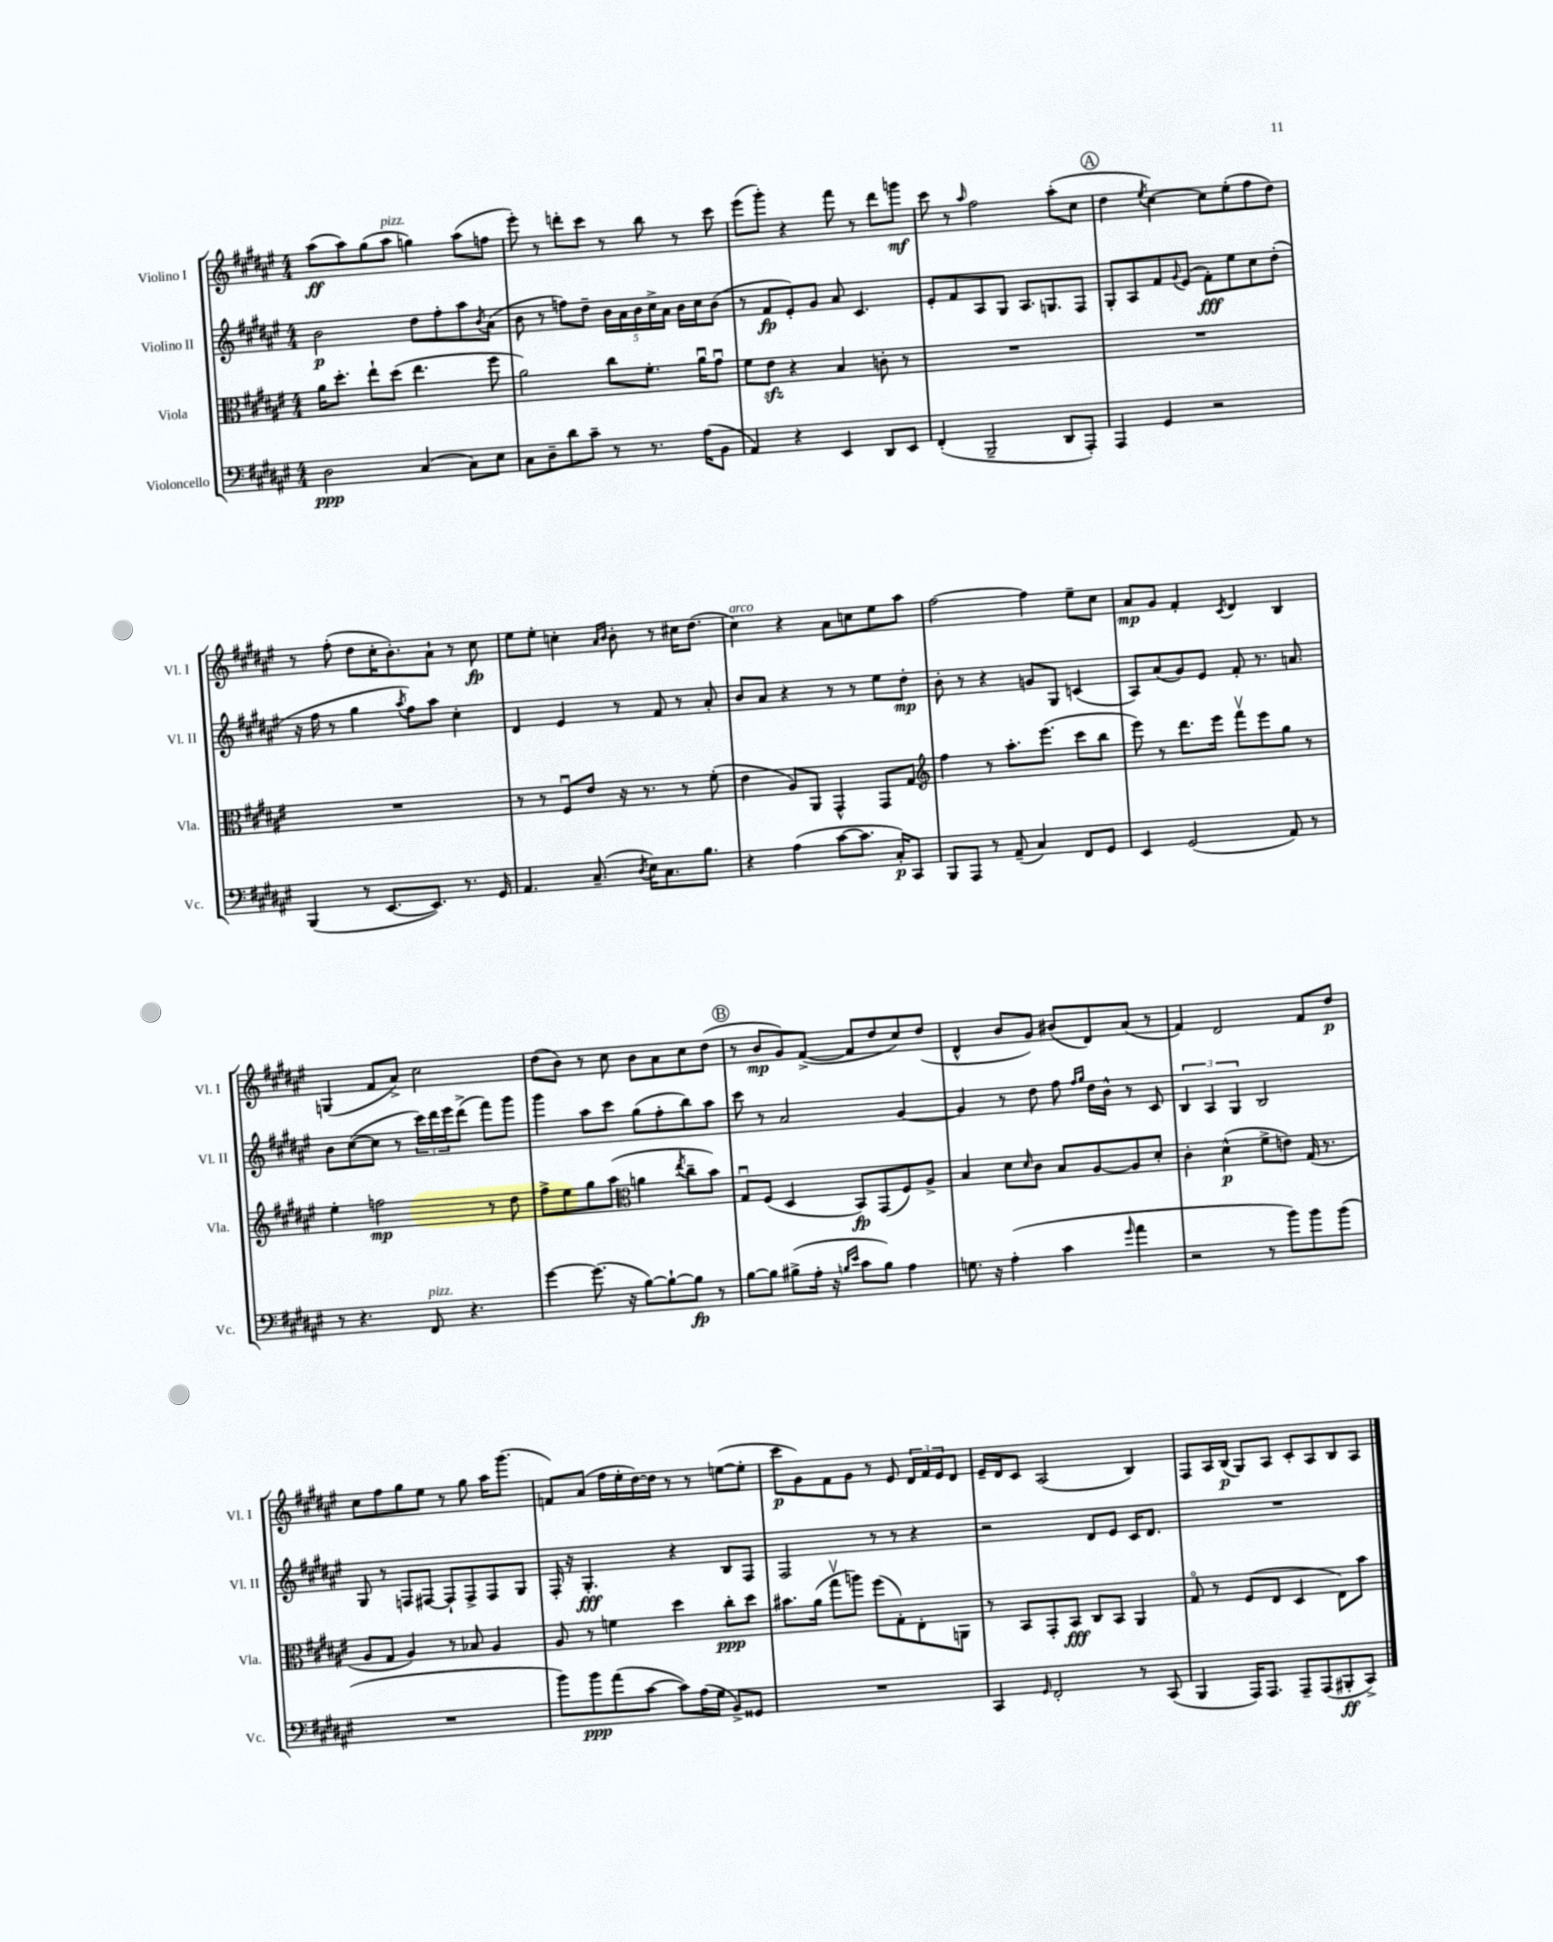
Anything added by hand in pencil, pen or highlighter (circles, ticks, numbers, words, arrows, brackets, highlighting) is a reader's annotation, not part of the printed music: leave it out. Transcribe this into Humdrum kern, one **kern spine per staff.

**kern	**dynam	**kern	**dynam	**kern	**dynam	**kern	**dynam
*part4	*part4	*part3	*part3	*part2	*part2	*part1	*part1
*staff4	*staff4	*staff3	*staff3	*staff2	*staff2	*staff1	*staff1
*I"Violoncello	*	*I"Viola	*	*I"Violino II	*	*I"Violino I	*
*I'Vc.	*	*I'Vla.	*	*I'Vl. II	*	*I'Vl. I	*
*clefF4	*	*clefC3	*	*clefG2	*	*clefG2	*
*k[f#c#g#d#a#e#]	*	*k[f#c#g#d#a#e#]	*	*k[f#c#g#d#a#e#]	*	*k[f#c#g#d#a#e#]	*
*M4/4	*	*M4/4	*	*M4/4	*	*M4/4	*
=1	=1	=1	=1	=1	=1	=1	=1
2D#\	ppp	16a#\KL	.	2b\	p	(8aa#\L	ff
.	.	8.dd#'\J	.	.	.	.	.
.	.	.	.	.	.	8aa#\)	.
.	.	8ee#`\L	.	.	.	(8gg#\	.
!	!	!	!	!	!	!LO:TX:a:i:t=pizz.	!
.	.	(8dd#\J	.	.	.	8aa#\J	.
(4C#/	.	4.ee#\	.	8dd#\L	.	4ggn\)	.
.	.	.	.	8ff#'\	.	.	.
8C#\L)	.	.	.	8aa#\	.	(8aa#\L	.
.	.	.	.	8qb/	.	.	.
8E#\J	.	8ff#\	.	(8a#\J	.	8ffn\J	.
=2	=2	=2	=2	=2	=2	=2	=2
8C#\L	.	2a#\)	.	8b\	.	8eee#'\)	.
8D#~\	.	.	.	8r	.	8r	.
8d#\	.	.	.	8ffn\L)	.	8dddn'\L	.
8c#~\J	.	.	.	8dd#~\J	.	8ccc#\J	.
8r	.	8cc#\L	.	20b\LL	.	8r	.
.	.	.	.	20a#\	.	.	.
.	.	.	.	20b\	.	.	.
8.r	.	8.f#'\J	.	.	.	8bb\	.
.	.	.	.	20cc#^\	.	.	.
.	.	.	.	20a#\JJ	.	.	.
.	.	.	.	16b\LL	.	8r	.
(16A#\KL	.	16a#u\KL	.	16cc#\J	.	.	.
8BB\J	.	8g#u\J	.	(8b\J	.	8ccc#\	.
=3	=3	=3	=3	=3	=3	=3	=3
4AA#/)	.	8f#\L	.	8r	.	(8eee#\L	.
.	.	8e#zz\J	.	8f#/L	fp	8ggg#'\J)	.
4r	.	4r	.	8e#'/)	.	4r	.
.	.	.	.	8g#/J	.	.	.
4EE#/	.	4B/	.	8a#/	.	8fff#\	.
.	.	.	.	4.c#/	.	8r	.
8DD#/L	.	8cn'\	.	.	.	8ddd#\L	.
8EE#/J	.	8r	.	.	.	8gggn\J	mf
=4	=4	=4	=4	=4	=4	=4	=4
(4FF#'/	.	1r	.	8e#'/L	.	8ccc#\	.
.	.	.	.	8f#/	.	8r	.
.	.	.	.	.	.	16qqaa#/	.
2BBB~/	.	.	.	8A#/	.	2ff#\	.
.	.	.	.	8G#/J	.	.	.
.	.	.	.	8.A#/L	.	.	.
.	.	.	.	8.Gn/	.	.	.
8DD#/L	.	.	.	.	.	(8aa#'\L	.
8AAA#'/J)	.	.	.	8F#/J	.	8cc#\J	.
!!LO:REH:place=s1:t=A
=5	=5	=5	=5	=5	=5	=5	=5
4AAA#/	.	1r	.	8G#'/L	.	4dd#\	.
.	.	.	.	8A#/	.	.	.
.	.	.	.	.	.	8qee#/	.
4GG#/	.	.	.	8f#/	.	[4cc#\)	.
.	.	.	.	8qqg#/	.	.	.
.	.	.	.	(8e#/J	.	.	.
2r	.	.	.	8f#'\L)	fff	8cc#\L]	.
.	.	.	.	8ee#\	.	(8ee#'\	.
.	.	.	.	8cc#\	.	8ff#\	.
.	.	.	.	(8dd#'\J	.	8dd#\J)	.
!!LO:LB:g=z
=6	=6	=6	=6	=6	=6	=6	=6
(4BBB/	.	1r	.	16r	.	8r	.
.	.	.	.	16ff#\	.	.	.
.	.	.	.	8r	.	(8ff#'\	.
8r	.	.	.	4gg#\	.	8dd#\L	.
[8.EE#/L	.	.	.	.	.	16cc#'\K	.
.	.	.	.	.	.	8.b'\)	.
.	.	.	.	8qaa#/	.	.	.
.	.	.	.	8ff#\L)	.	.	.
8.EE#/J])	.	.	.	.	.	.	.
.	.	.	.	8aa#\J	.	8a#`\J	.
8.r	.	.	.	4cc#'\	.	8r	.
.	.	.	.	.	.	8cc#\	fp
16GG#/	.	.	.	.	.	.	.
=7	=7	=7	=7	=7	=7	=7	=7
4.AA#/	.	8r	.	4d#/	.	8ee#\L	.
.	.	8r	.	.	.	8ee#'\J	.
.	.	8F#u/L	.	4e#/	.	4ccn'\	.
(8.C#~/	.	8e#/J	.	.	.	.	.
.	.	.	.	.	.	16qqa#/LL	.
.	.	.	.	.	.	16qqb/JJ	.
.	.	16r	.	8r	.	8b'\	.
8qD#/	.	.	.	.	.	.	.
16E#\KL)	.	8.r	.	.	.	.	.
8.C#\	.	.	.	8f#/	.	8r	.
.	.	8r	.	8r	.	16cc#X\KL	.
8.B\J	.	.	.	.	.	(8.dd#\J	.
.	.	(8f#'\	.	8a#'/	.	.	.
=8	=8	=8	=8	=8	=8	=8	=8
!	!	!	!	!	!	!LO:TX:a:i:t=arco	!
4r	.	4e#\	.	8b/L	.	4cc#\)	.
.	.	.	.	8a#/J	.	.	.
(4A#\	.	8A#/L)	.	4r	.	4r	.
.	.	8AA#/J	.	.	.	.	.
[8c#\L	.	4GG#^^/	.	8r	.	8a#\L	.
8.c#\J]	.	.	.	8r	.	8ccn\	.
.	.	8GG#/L	.	8ee#\L	.	8ee#\	.
16C#'/KL)	p	.	.	.	.	.	.
8CC#/J	.	8G#/J	.	8dd#'\J	mp	8aa#\J	.
=9	=9	=9	=9	=9	=9	=9	=9
*	*	*clefG2	*	*	*	*	*
8BBB/L	.	4ff#\	.	8b'\	.	[2ff#\	.
8AAA#/J	.	.	.	8r	.	.	.
8r	.	8r	.	4r	.	.	.
(8AA#~/	.	8.aa#'\L	.	.	.	.	.
4C#/)	.	.	.	8gn/L	.	4ff#\]	.
.	.	(8.eee#\J	.	.	.	.	.
.	.	.	.	8G#/J	.	.	.
8FF#/L	.	8ccc#\L	.	(4cn/	.	8ee#~\L	.
8GG#/J	.	8bb\J	.	.	.	8cc#\J	.
=10	=10	=10	=10	=10	=10	=10	=10
4EE#/	.	8eee#\)	.	8A#/L)	.	8a#/L	mp
.	.	8r	.	(8a#/	.	8g#/J	.
(2GG#/	.	8.ddd#\L	.	8g#/)	.	4f#'/	.
.	.	.	.	8e#/J	.	.	.
.	.	16eee#\Jk	.	.	.	.	.
.	.	.	.	.	.	8qc#/	.
.	.	8fff#v\L	.	8f#'/	.	4d#/	.
.	.	8eee#\	.	8.r	.	.	.
8AA#/)	.	8gg#\J	.	.	.	4B/	.
.	.	.	.	8.an/	.	.	.
8r	.	8r	.	.	.	.	.
!!LO:LB:g=z
=11	=11	=11	=11	=11	=11	=11	=11
8r	.	4ee#'\	.	8b\L	.	(4Gn/	.
4.r	.	.	.	([8cc#\	.	.	.
.	.	2ffn\	mp	8cc#\J]	.	8f#/L	.
.	.	.	.	8r	.	8a#^/J)	.
!LO:TX:a:i:t=pizz.	!	!	!	!	!	!	!
8FF#/	.	.	.	24ccc#\LL)	.	2cc#\	.
.	.	.	.	24ddd#\	.	.	.
.	.	.	.	24eee#\J	.	.	.
4.r	.	.	.	(8ddd#^\J	.	.	.
.	.	8r	.	8fff#\L)	.	.	.
.	.	8dd#\	.	8ggg#\J	.	.	.
=12	=12	=12	=12	=12	=12	=12	=12
[4g#\	.	8ff#^\L	.	4ggg#\	.	(8dd#\L	.
.	.	8ee#\	.	.	.	8b\J)	.
(8.g#\]	.	8gg#\	.	8aa#\L	.	8r	.
.	.	(8aa#\J	.	8ccc#\J	.	8cc#\	.
16r	.	.	.	.	.	.	.
*	*	*clefC3	*	*	*	*	*
[8B\L)	.	4an\	.	(8gg#\L	.	8b\L	.
8B`\_	.	.	.	8ff#'\	.	8a#\	.
.	.	8qee#/	.	.	.	.	.
8B\J]	fp	8cc#~\L	.	8bb\)	.	8cc#\	.
8r	.	8b\J)	.	8aa#\J	.	(8dd#\J	.
!!LO:REH:place=s1:t=B
=13	=13	=13	=13	=13	=13	=13	=13
[8B\L	.	8G#u/L	.	8ccc#\	.	8r	.
8B\J]	.	(8F#/J	.	8r	.	8b/L	mp
(8B#X^\L	.	4D#/	.	2a#/	.	8g#/)	.
16A#'\Jk	.	.	.	.	.	([8f#^/J	.
16r	.	.	.	.	.	.	.
16qqBn/LL	.	.	.	.	.	.	.
16qqe#/JJ	.	.	.	.	.	.	.
8c#\L	.	8BB/L)	fp	.	.	8f#/L]	.
8B\J)	.	(8GG#/	.	.	.	8dd#/	.
4A#\	.	8F#/)	.	[4g#/	.	8cc#/)	.
.	.	8A#^/J	.	.	.	(8dd#/J	.
=14	=14	=14	=14	=14	=14	=14	=14
8.Gn\	.	4B/	.	4g#/]	.	4d#^^/	.
16r	.	.	.	.	.	.	.
(4A#'\	.	8d#\L	.	8r	.	8b/L	.
.	.	16qqd#/	.	.	.	.	.
.	.	8c#\J	.	8dd#\	.	8g#/J)	.
4c#\	.	8B/L	.	8ff#\	.	(8b#X/L	.
.	.	.	.	16qqff#/LL	.	.	.
.	.	.	.	16qqgg#/JJ	.	.	.
.	.	[8A#/	.	16dd#\LL	.	8d#/)	.
.	.	.	.	16b^^\JJ	.	.	.
16qqg#/	.	.	.	.	.	.	.
4a#\	.	8A#/]	.	8r	.	(8a#/J	.
.	.	8d#'/J	.	8c#/	.	8r	.
=15	=15	=15	=15	=15	=15	=15	=15
2r	.	4c#'\	.	6B/	.	4f#/)	.
.	.	.	.	6A#/	.	.	.
.	.	(4d#^^\	p	.	.	2d#/	.
.	.	.	.	6G#/	.	.	.
8r	.	8f#^\L	.	2B/	.	.	.
8b\L)	.	8en\J)	.	.	.	.	.
8b\	.	(16G#/	.	.	.	8f#/L	.
.	.	8.r	.	.	.	.	.
(8b\J	.	.	.	.	.	8dd#/J	p
!!LO:LB:g=z
=16	=16	=16	=16	=16	=16	=16	=16
1r	.	8A#/L	.	8G#/	.	8cc#\L	.
.	.	8G#/J	.	8r	.	8ff#\	.
.	.	4A#/)	.	8Fn/L	.	8gg#\	.
.	.	.	.	[8F#X/J	.	8ee#\J	.
.	.	8r	.	8F#`/L]	.	8r	.
.	.	8B-X/	.	8F#^/	.	8gg#\	.
.	.	4A#/	.	8F#/	.	16aa#\KL	.
.	.	.	.	.	.	(8.ggg#\J	.
.	.	.	.	8G#/J	.	.	.
=17	=17	=17	=17	=17	=17	=17	=17
8b\L)	.	8A#/	.	16F#'/	.	8fn/L)	.
.	.	.	.	16r	.	.	.
8b\	ppp	8r	.	4.G#'/	fff	(8a#/J	.
(8a#\	.	4fn\	.	.	.	16ff#\LL	.
.	.	.	.	.	.	16ee#'\	.
[8c#\J	.	.	.	.	.	[16dd#\)	.
.	.	.	.	.	.	16dd#\JJ]	.
8c#\L])	.	4dd#\	.	4r	.	8r	.
(16A#\L	.	.	.	.	.	8r	.
16G#\JJ	.	.	.	.	.	.	.
8BB^/L)	.	8cc#'\L	ppp	8B/L	.	([8een\L	.
8GG##X/J	.	8dd#\J	.	8F#/J	.	8ee'\J]	.
=18	=18	=18	=18	=18	=18	=18	=18
1r	.	8.b#X\L	.	2F#/	.	8ccc#\L	p
.	.	.	.	.	.	8g#\)	.
.	.	(16a#\Jk	.	.	.	.	.
.	.	8gg#v\L	.	.	.	8f#\	.
.	.	8aan\J)	.	.	.	8g#\J	.
.	.	(8ff#\L	.	8r	.	8r	.
.	.	8G#'\)	.	8r	.	8e#/	.
.	.	8E#'\	.	4r	.	24d#/LL	.
.	.	.	.	.	.	24f#/	.
.	.	.	.	.	.	24e#/J	.
.	.	8AAn\J	.	.	.	8d#/J	.
=19	=19	=19	=19	=19	=19	=19	=19
4CC#/	.	8r	.	2r	.	16e#~/LL	.
.	.	.	.	.	.	16d#/J	.
.	.	8BB/L	.	.	.	8c#/J	.
16qqGG#/	.	.	.	.	.	.	.
2FF#'/	.	8GG#'/	.	.	.	(2A#/	.
.	.	8BB/J	fff	.	.	.	.
.	.	8C#/L	.	8d#/L	.	.	.
.	.	8BB/J	.	8e#/J	.	.	.
8r	.	4AA#/	.	16c#/KL	.	4B/)	.
.	.	.	.	8.d#/J	.	.	.
(8CC#/	.	.	.	.	.	.	.
=20	=20	=20	=20	=20	=20	=20	=20
4BBB/	.	8G#/	.	1r	.	8F#/L	.
.	.	8r	.	.	.	16A#/L	.
.	.	.	.	.	.	(16B/JJ	p
16AAA#/KL)	.	(8F#/L	.	.	.	8G#/L)	.
8.AAA#/J	.	.	.	.	.	.	.
.	.	8E#/J	.	.	.	8A#/J	.
8AAA#~/L	.	4D#/	.	.	.	8c#'/L	.
(8AAA#/	.	.	.	.	.	8A#/	.
8BBB#X'/	ff	8E#\L)	.	.	.	8B/	.
8CC#^/J)	.	8b\J	.	.	.	8A#/J	.
==	==	==	==	==	==	==	==
*-	*-	*-	*-	*-	*-	*-	*-
